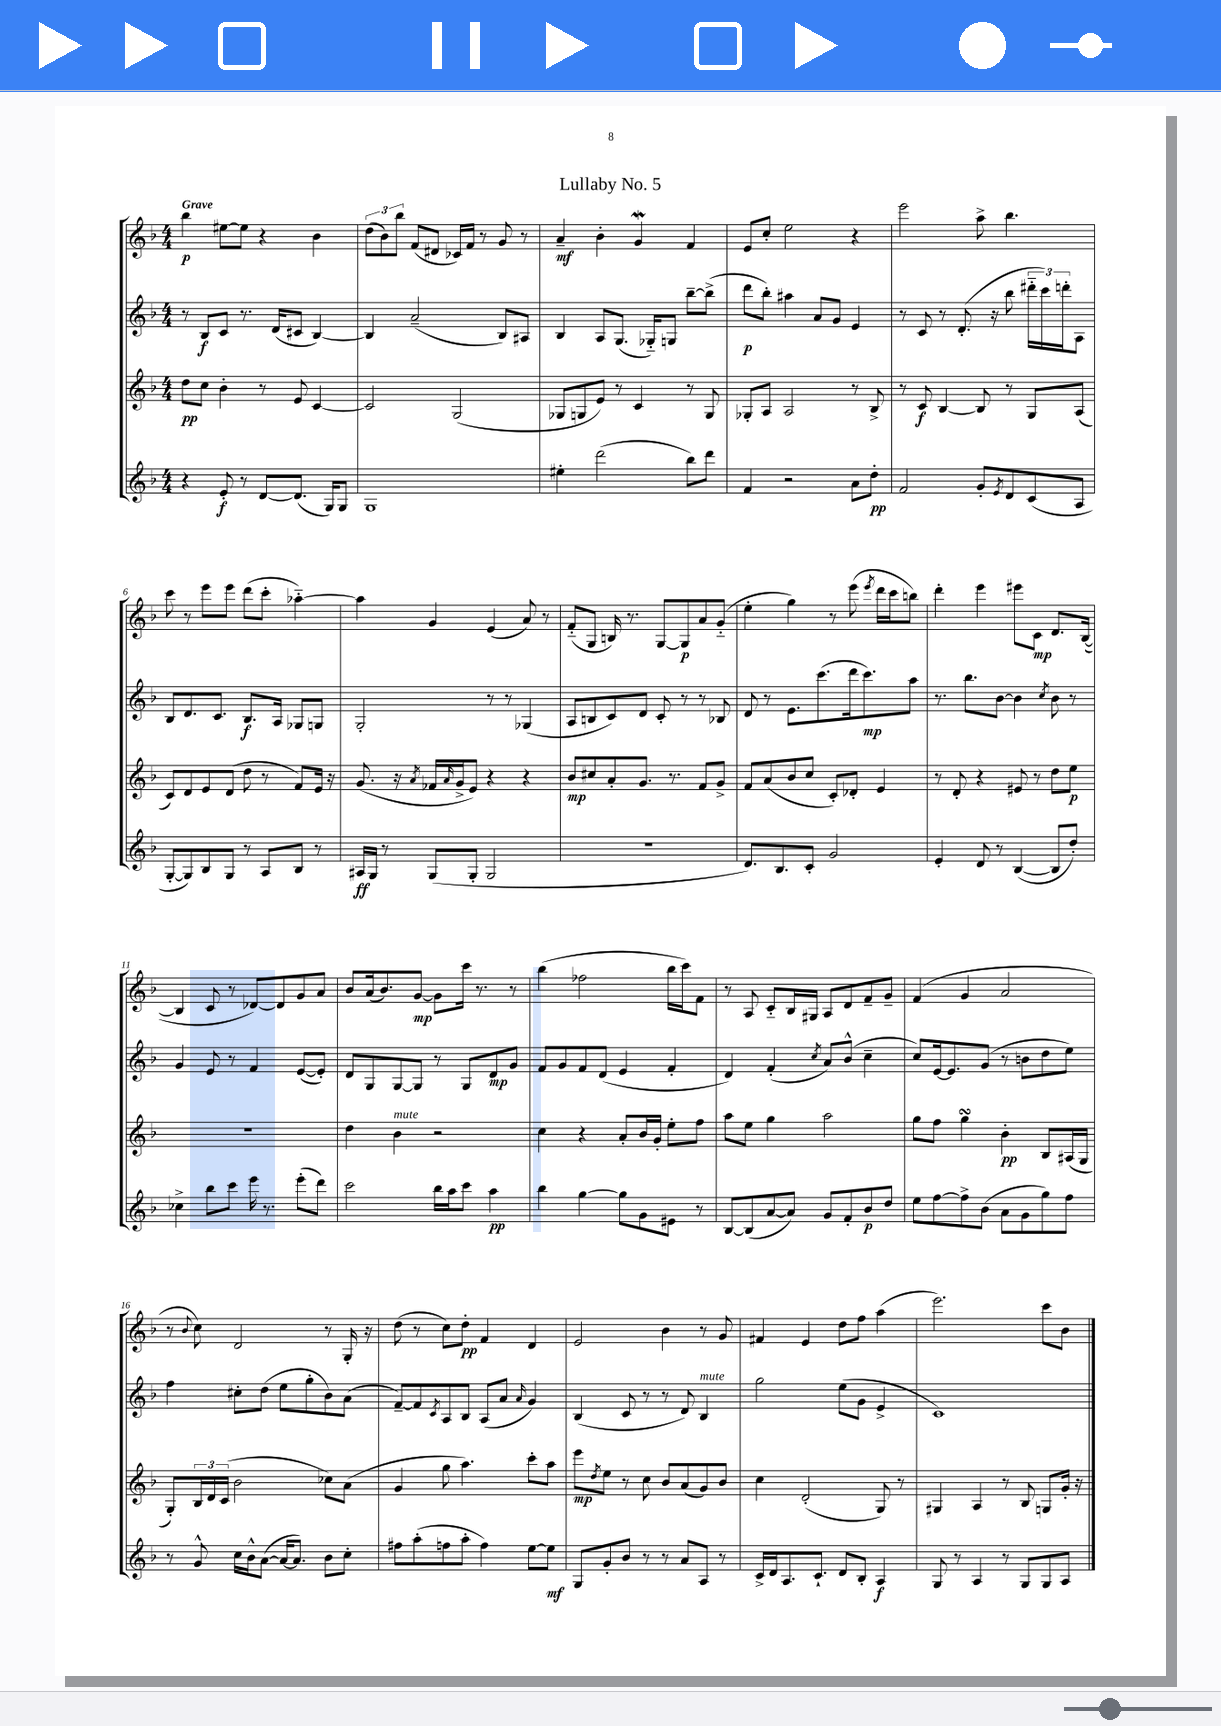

**kern	**dynam	**kern	**dynam	**kern	**dynam	**kern	**dynam
*part4	*part4	*part3	*part3	*part2	*part2	*part1	*part1
*staff4	*staff4	*staff3	*staff3	*staff2	*staff2	*staff1	*staff1
*clefG2	*	*clefG2	*	*clefG2	*	*clefG2	*
*k[b-]	*	*k[b-]	*	*k[b-]	*	*k[b-]	*
*M4/4	*	*M4/4	*	*M4/4	*	*M4/4	*
=1	=1	=1	=1	=1	=1	=1	=1
!	!	!	!	!	!	!LO:TX:a:B:t=Grave	!
4r	.	8dd\L	pp	8r	.	4bb-\	p
.	.	8cc\J	.	8B-/L	f	.	.
8e'/	f	4b-'\	.	8c/J	.	[8ee#X\L	.
8r	.	.	.	8.r	.	8ee#\J]	.
[8d/L	.	8r	.	.	.	4r	.
.	.	.	.	(16d/KL	.	.	.
(8.d/J]	.	8e/	.	8c#X/J	.	.	.
.	.	[4c/	.	[4B-/)	.	4b-\	.
16G/KL)	.	.	.	.	.	.	.
8G/J	.	.	.	.	.	.	.
=2	=2	=2	=2	=2	=2	=2	=2
1G	.	2c/]	.	4B-/]	.	(12dd\L	.
.	.	.	.	.	.	12b-\)	.
.	.	.	.	.	.	12bb-\J	.
.	.	.	.	(2a~/	.	(8f/L	.
.	.	.	.	.	.	8d#X/J	.
.	.	(2G/	.	.	.	16c-X/LL)	.
.	.	.	.	.	.	16f/JJ	.
.	.	.	.	.	.	8r	.
.	.	.	.	8B-/L)	.	8g/	.
.	.	.	.	8A#X/J	.	8r	.
=3	=3	=3	=3	=3	=3	=3	=3
4ee#X'\	.	8G-X/L	.	4B-/	.	4a~/	mf
.	.	8Gn/	.	.	.	.	.
(2ddd\	.	8e/J)	.	8A/L	.	4b-'\	.
.	.	8r	.	(8.G/J	.	.	.
.	.	4c/	.	.	.	4gW/	.
.	.	.	.	16G-X/KL)	.	.	.
.	.	.	.	8Gn/J	.	.	.
8bb-\L)	.	8r	.	[8bb-~\L	.	4f/	.
8ddd\J	.	8G/	.	(8bb-^\J]	.	.	.
=4	=4	=4	=4	=4	=4	=4	=4
4f/	.	8G-X'/L	.	8ddd\L	p	8e/L	.
.	.	8A/J	.	8bb-'\J)	.	8cc'/J	.
2r	.	2A/	.	4aa#X\	.	2ee\	.
.	.	.	.	8a/L	.	.	.
.	.	.	.	8g/J	.	.	.
8a\L	.	8r	.	4e/	.	4r	.
8dd'\J	pp	8B-^/	.	.	.	.	.
=5	=5	=5	=5	=5	=5	=5	=5
2f/	.	8r	.	8r	.	2eee\	.
.	.	8c/	f	8c/	.	.	.
.	.	[4B-/	.	8r	.	.	.
.	.	.	.	(8.d'/	.	.	.
8g'/L	.	8B-/]	.	.	.	8aa^\	.
.	.	.	.	16r	.	.	.
8qe/	.	.	.	.	.	.	.
8d/	.	8r	.	8bb-\	.	4.bb-\	.
(8c/	.	8G/L	.	24ddd#X\LL	.	.	.
.	.	.	.	24ccc\)	.	.	.
.	.	.	.	24dddn'\J	.	.	.
8A/J	.	(8A/J	.	8A\J	.	.	.
!!LO:LB:g=z
=6	=6	=6	=6	=6	=6	=6	=6
[8G'/L	.	8c/L)	.	8B-/L	.	8ccc\	.
8G/])	.	8d/	.	8.d/	.	8r	.
8B-/	.	8e/	.	.	.	8eee\L	.
.	.	.	.	8.c/J	.	.	.
8G/J	.	(8d/J	.	.	.	8eee\J	.
8r	.	8dd\	.	8.B-/L	f	(8ddd\L	.
8A/L	.	8r	.	.	.	8ccc'\J	.
.	.	.	.	16A/Jk	.	.	.
8B-/J	.	8f/L)	.	8G-X/L	.	[4aa-X\)	.
8r	.	16e/Jk	.	8Gn/J	.	.	.
.	.	16r	.	.	.	.	.
=7	=7	=7	=7	=7	=7	=7	=7
16A#X/LL	ff	(8.g/	.	2G'/	.	4aa-\]	.
16G/JJ	.	.	.	.	.	.	.
8r	.	.	.	.	.	.	.
.	.	16r	.	.	.	.	.
.	.	8qa/	.	.	.	.	.
(8G/L	.	16f-X/LL	.	.	.	4g/	.
.	.	16qqa/	.	.	.	.	.
.	.	16g^/J	.	.	.	.	.
8G'/J	.	8e/J)	.	.	.	.	.
2G/	.	4r	.	8r	.	(4e/	.
.	.	.	.	8r	.	.	.
.	.	4r	.	(4G-X/	.	8a/)	.
.	.	.	.	.	.	8r	.
=8	=8	=8	=8	=8	=8	=8	=8
1r	.	8b-/L	mp	8A/L	.	(8f/L	.
.	.	8cc#X/	.	8Bn/	.	8G/J	.
.	.	8a'/	.	8c/)	.	16Bn/)	.
.	.	.	.	.	.	8.r	.
.	.	8.g/J	.	8d/J	.	.	.
.	.	.	.	8c'/	.	[8G/L	.
.	.	8.r	.	.	.	.	.
.	.	.	.	8r	.	8G/]	p
.	.	8f/L	.	8r	.	8a/	.
.	.	8g^/J	.	8B-X/	.	(8g/J	.
=9	=9	=9	=9	=9	=9	=9	=9
8.d/L)	.	8f/L	.	8d/	.	4ee'\	.
.	.	(8a/	.	8r	.	.	.
8.B-/	.	.	.	.	.	.	.
.	.	8b-/	.	8.e\L	.	4gg\)	.
8c'/J	.	8cc/J	.	.	.	.	.
.	.	.	.	(8.ccc\	.	.	.
2g/	.	8c'/L)	.	.	.	8r	.
.	.	8d-X'/J	.	16ddd\k	.	(8eee\	.
.	.	.	.	8.ccc\)	mp	.	.
.	.	.	.	.	.	8qeee/	.
.	.	4e/	.	.	.	16ddd\LL	.
.	.	.	.	.	.	16ccc\J	.
.	.	.	.	8aa\J	.	8bbn\J)	.
=10	=10	=10	=10	=10	=10	=10	=10
4e'/	.	8r	.	8.r	.	4ddd'\	.
.	.	8d'/	.	.	.	.	.
.	.	.	.	8.bb-\L	.	.	.
8d/	.	4r	.	.	.	4eee\	.
8r	.	.	.	[8b-\J	.	.	.
([4B-/	.	8e#X/	.	4b-\]	.	8eee#X\L	.
.	.	8r	.	.	.	8c\J	mp
.	.	.	.	8qcc/	.	.	.
8B-/L]	.	8dd\L	.	8b-\	.	8.d/L	.
8dd'/J)	.	8ee\J	p	8r	.	.	.
.	.	.	.	.	.	([16B-/Jk	.
!!LO:LB:g=z
=11	=11	=11	=11	=11	=11	=11	=11
4cc-X^\	.	1r	.	4g/	.	4B-/]	.
8bb-\L	.	.	.	8e/	.	8c/	.
8ccc\J	.	.	.	8r	.	8r	.
16eee\	.	.	.	4f/	.	[8d-X/L)	.
8.r	.	.	.	.	.	.	.
.	.	.	.	.	.	8d-/]	.
(8eee'\L	.	.	.	([8e/L	.	8g/	.
8ddd\J)	.	.	.	8e'/J])	.	8a/J	.
=12	=12	=12	=12	=12	=12	=12	=12
2ccc\	.	4dd\	.	8d/L	.	8b-/L	.
.	.	.	.	8G/	.	(16a/k	.
.	.	.	.	.	.	8.b-/)	.
!	!	!LO:TX:a:i:t=mute	!	!	!	!	!
.	.	4b-\	.	[8G/	.	.	.
.	.	.	.	8G/J]	.	[8g/J	mp
16bb-\LL	.	2r	.	8r	.	8g\L]	.
16aa\J	.	.	.	.	.	.	.
8ccc\J	.	.	.	8G/L	.	16ccc\Jk	.
.	.	.	.	.	.	8.r	.
4aa\	pp	.	.	8d/	mp	.	.
.	.	.	.	8g/J	.	8r	.
=13	=13	=13	=13	=13	=13	=13	=13
4bb-\	.	4cc\	.	8f/L	.	(4bb-\	.
.	.	.	.	8g/	.	.	.
[4gg\	.	4r	.	8f/	.	2ff-X\	.
.	.	.	.	(8d/J	.	.	.
8gg\L]	.	8a'/L	.	4e/	.	.	.
8g\	.	16b-/L	.	.	.	.	.
.	.	16g'/JJ	.	.	.	.	.
8e#X\J	.	8ee'\L	.	4f'/	.	16bb-\LL	.
.	.	.	.	.	.	16ccc\J)	.
8r	.	8ff\J	.	.	.	8f\J	.
=14	=14	=14	=14	=14	=14	=14	=14
[8B-/L	.	8aa\L	.	4d/)	.	8r	.
(8B-/]	.	8ee\J	.	.	.	8A/	.
[8a/	.	4gg\	.	(4f'/	.	8c/L	.
8a/J])	.	.	.	.	.	16B-/L	.
.	.	.	.	.	.	16G#X/JJ	.
.	.	.	.	8qcc/	.	.	.
8g/L	.	2aa\	.	8a/L)	.	8A/L	.
8f'/	.	.	.	(8b-^^/J	.	8d/	.
8b-/	p	.	.	4cc~\	.	8f~/	.
8dd/J	.	.	.	.	.	8g~/J	.
=15	=15	=15	=15	=15	=15	=15	=15
8ee\L	.	8gg\L	.	8cc/L)	.	(4f/	.
[8ff\	.	8ff\J	.	[16e/k	.	.	.
.	.	.	.	8.e/]	.	.	.
8ff^\]	.	4ggsSSS\	.	.	.	4g/	.
(8b-\J	.	.	.	(8g/J	.	.	.
8a\L	.	4b-'\	pp	8r	.	2a/	.
8g\	.	.	.	8bn\L	.	.	.
8gg\)	.	8B-/L	.	8dd\	.	.	.
8ff\J	.	(16A#X/L	.	8ee\J)	.	.	.
.	.	16G/JJ	.	.	.	.	.
!!LO:LB:g=z
=16	=16	=16	=16	=16	=16	=16	=16
8r	.	8G'/L)	.	4ff\	.	8r	.
.	.	.	.	.	.	8qqb-/	.
8g^^/	.	24B-/L	.	.	.	8cc\)	.
.	.	24d/	.	.	.	.	.
.	.	(24c/JJ	.	.	.	.	.
16cc\LL	.	2b-\	.	8cc#X'\L	.	2d/	.
16b-^^\J	.	.	.	.	.	.	.
([8a\J	.	.	.	(8dd\J	.	.	.
16a/KL_	.	.	.	8ee\L	.	.	.
8.a/J])	.	.	.	.	.	.	.
.	.	.	.	8gg'\	.	.	.
8b-\L	.	8cc-X\L)	.	8b-\)	.	8r	.
8cc'\J	.	(8a\J	.	(8a\J	.	16G'/	.
.	.	.	.	.	.	16r	.
=17	=17	=17	=17	=17	=17	=17	=17
8ff#X\L	.	4g/	.	[8f~/L)	.	(8dd\	.
(8aa'\	.	.	.	8f/]	.	8r	.
.	.	.	.	8qc/	.	.	.
8ffn\	.	8gg\	.	8A/	.	8cc\L)	.
8aa'\J	.	4.aa\)	.	8B-/J	.	8dd'\J	pp
4ff\)	.	.	.	(8A/L	.	4f/	.
.	.	.	.	8a/J	.	.	.
.	.	.	.	16qqa/	.	.	.
[8ee\L	.	8ccc'\L	.	4g/)	.	4d/	.
8ee\J]	mf	8aa\J	.	.	.	.	.
=18	=18	=18	=18	=18	=18	=18	=18
8G/L	.	8eee\L	mp	(4B-/	.	2e/	.
.	.	8qdd/	.	.	.	.	.
8g'/	.	8ee\J	.	.	.	.	.
8b-/J	.	8r	.	8c/	.	.	.
8r	.	8cc\	.	8r	.	.	.
8r	.	8b-/L	.	8r	.	4b-\	.
8a/L	.	(8a/	.	8d/)	.	.	.
!	!	!	!	!LO:TX:a:i:t=mute	!	!	!
8A/J	.	8g/)	.	4B-/	.	8r	.
8r	.	8b-/J	.	.	.	8g/	.
=19	=19	=19	=19	=19	=19	=19	=19
16c^/LL	.	4cc\	.	2gg\	.	4f#X/	.
16d/J	.	.	.	.	.	.	.
8.A/	.	.	.	.	.	.	.
.	.	(2d'/	.	.	.	4e/	.
8.c`/J	.	.	.	.	.	.	.
8d/L	.	.	.	(8ee\L	.	8dd\L	.
8B-'/J	.	.	.	8g\J	.	8ff\J	.
4A/	f	8G/)	.	4e^/	.	(4aa\	.
.	.	8r	.	.	.	.	.
=20	=20	=20	=20	=20	=20	=20	=20
8G/	.	4G#X/	.	1c)	.	2.eee\)	.
8r	.	.	.	.	.	.	.
4A/	.	4A/	.	.	.	.	.
8r	.	8r	.	.	.	.	.
8G/L	.	8B-/	.	.	.	.	.
8G/	.	8Gn/L	.	.	.	8ccc\L	.
8A/J	.	16g'/Jk	.	.	.	8b-\J	.
.	.	16r	.	.	.	.	.
==	==	==	==	==	==	==	==
*-	*-	*-	*-	*-	*-	*-	*-
